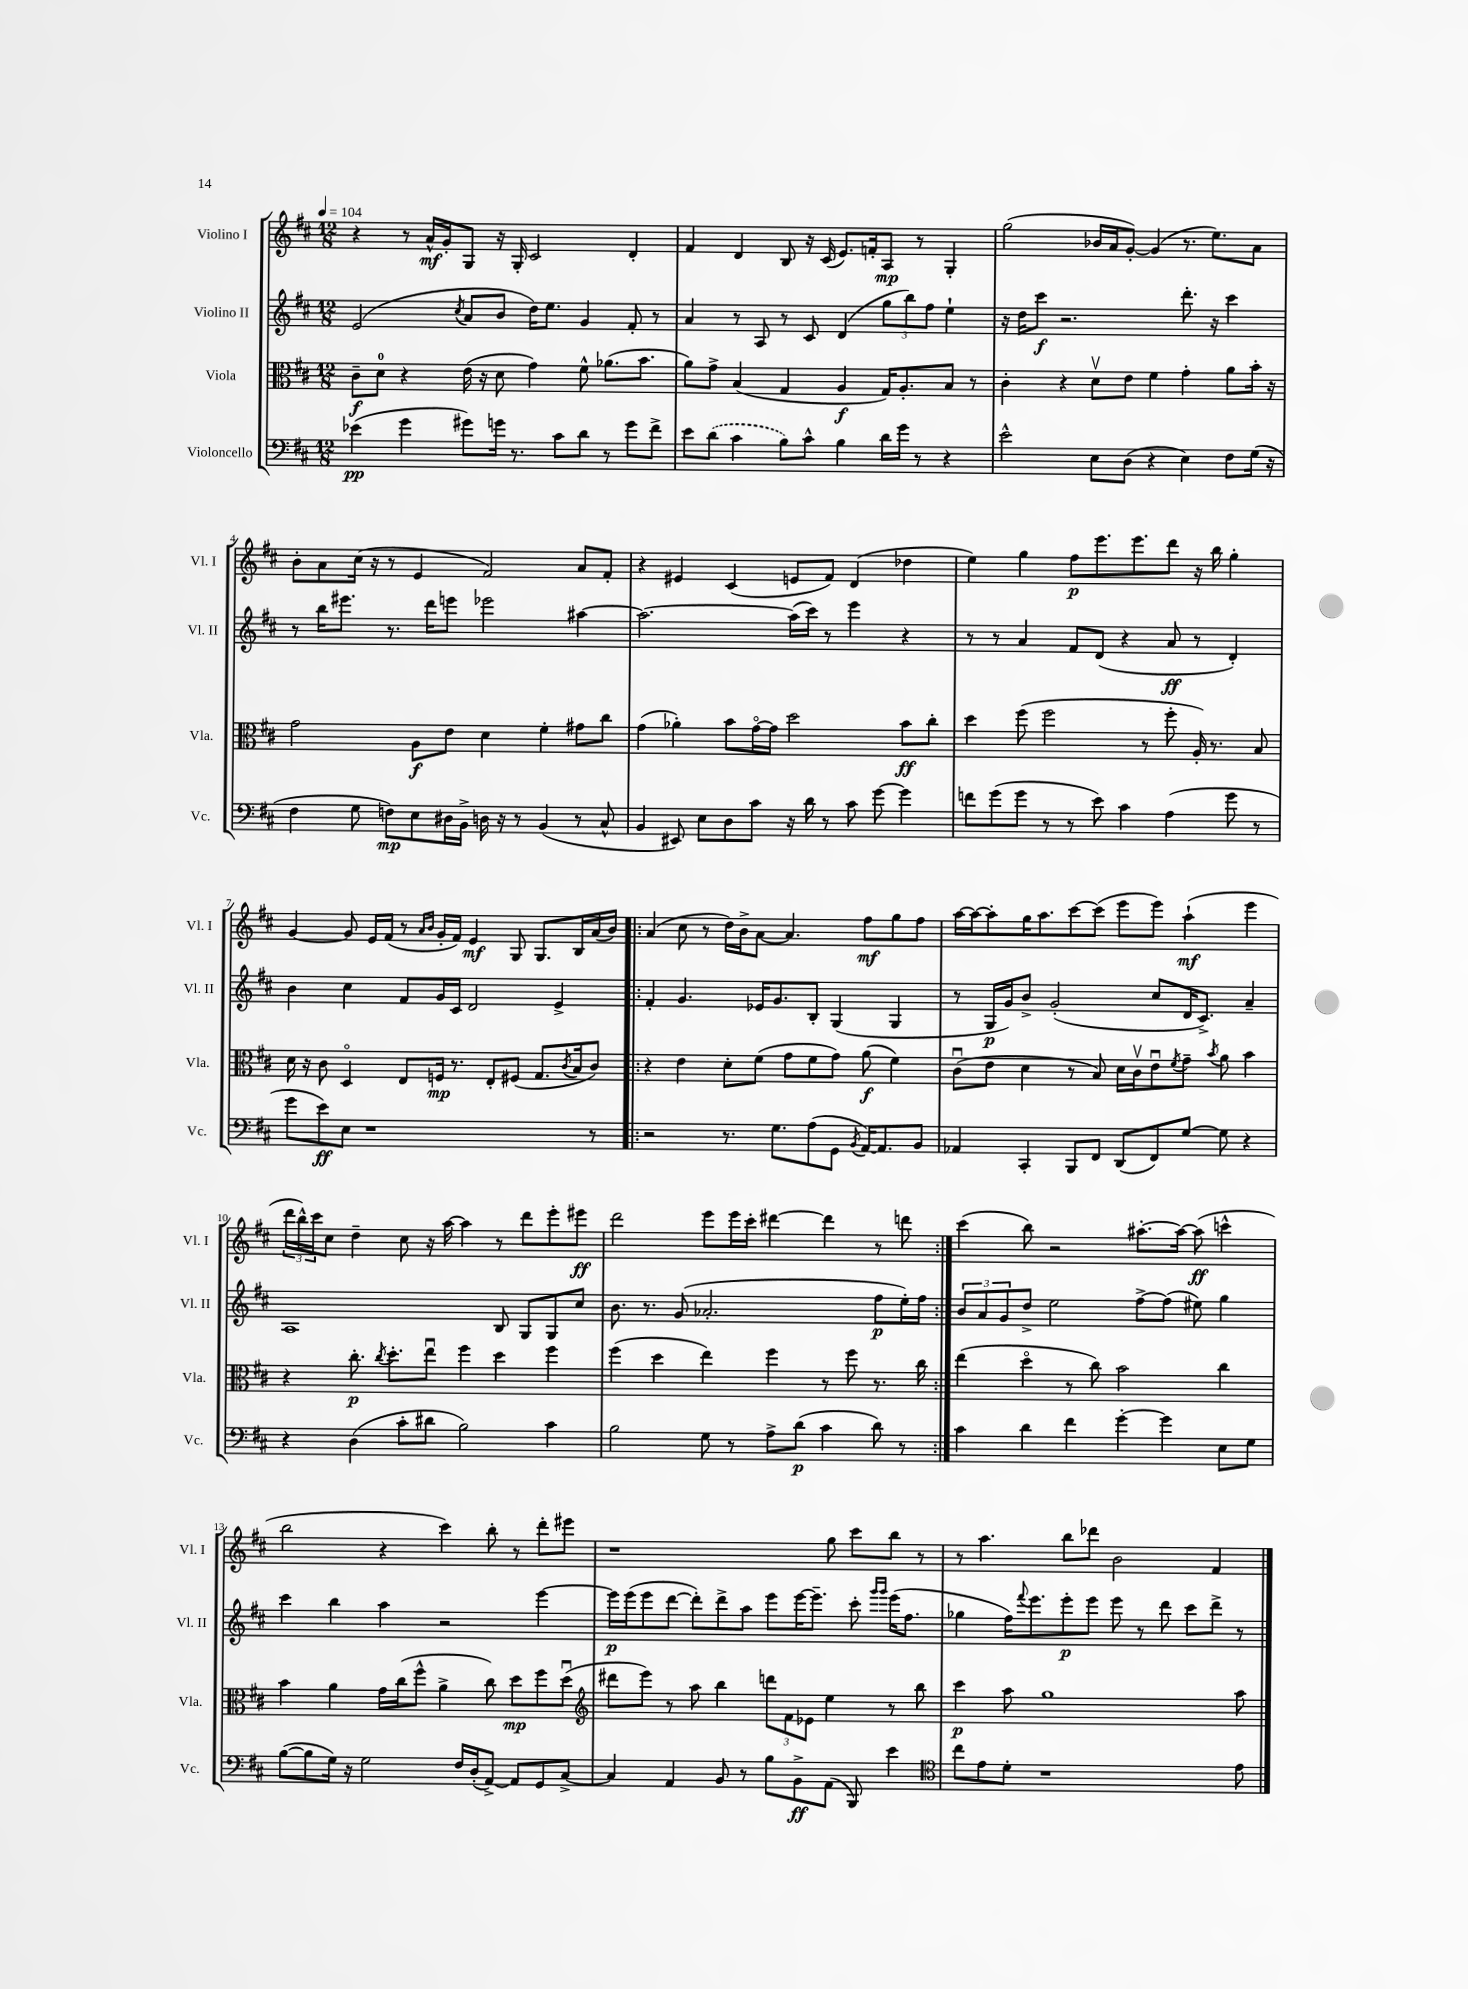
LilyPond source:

<<
\new StaffGroup <<
\new Staff = "s0" \with { instrumentName = "Violino I" shortInstrumentName = "Vl. I" } {
    \clef treble \key d \major \numericTimeSignature \time 12/8 \tempo 4 = 104
    r4 r8 a'16-^\mf g'16-. g8 r16 g16-. cis'2 d'4-. |
    fis'4 d'4 b8 r16 cis'16( e'8.) f'16-. a8\mp r8 g4-. |
    g''2( bes'16 a'16 g'8~-.) g'4( r8. e''8.) a'8 |
    b'8-. a'8 cis''16( r16 r8 e'4 fis'2) a'8 fis'8-. |
    r4 eis'4 cis'4( e'8 fis'8) d'4( des''4 |
    e''4) g''4 fis''8\p e'''8. e'''8. d'''8 r16 b''16 g''4-. |
    g'4~ g'8 e'16 fis'16( r8 \grace { a'16 b'16 } g'16-. fis'16) e'4\mf g8 g8. b16 a'16( b'16) |
    \repeat volta 2 { a'4( cis''8 r8 d''16) b'16-> a'8~ a'4. fis''8\mf g''8 fis''8 |
    a''16~ a''16~ a''8-. g''16 a''8. cis'''8~ cis'''8( e'''8 e'''8) a''4-!\mf( e'''4 |
    \tuplet 3/2 { d'''16 b''16-^) cis'''16 } cis''8 d''4-- cis''8 r16 a''16~ a''4 r8 d'''8 e'''8-. eis'''8\ff |
    d'''2 e'''8 e'''16 cis'''16-. dis'''4~ dis'''4 r8 d'''8 | }
    cis'''4( b''8) r2 ais''8.~-. ais''16~ ais''8\ff( c'''4-^ |
    b''2 r4 cis'''4) b''8-. r8 d'''8-. eis'''8 |
    r1 g''8 cis'''8 b''8 r8 |
    r8 a''4. b''8 des'''8 b'2 fis'4 \bar "|." |
}
\new Staff = "s1" \with { instrumentName = "Violino II" shortInstrumentName = "Vl. II" } {
    \clef treble \key d \major \numericTimeSignature \time 12/8
    e'2( \acciaccatura { cis''8 } a'8 b'8 d''16) e''8. g'4 fis'8-. r8 |
    a'4 r8 a8 r8 cis'8 d'4( \tuplet 3/2 { g''8 b''8) fis''8 } e''4-! |
    r16 d''16 cis'''8\f r2. d'''8.-. r16 cis'''4 |
    r8 b''16 eis'''8. r8. d'''16 e'''8 ees'''2 ais''4~ |
    ais''2.~ ais''16( cis'''16) r8 e'''4 r4 |
    r8 r8 a'4 fis'8 d'8( r4 a'8\ff r8 d'4-.) |
    b'4 cis''4 fis'8 g'16 cis'16 d'2 e'4-> |
    \repeat volta 2 { fis'4-. g'4. ees'16 g'8. b8-. g4( g4 |
    r8 g16\p g'16) b'8-> g'2-.( cis''8 d'16 cis'8.->) a'4-- |
    a1 b8 g8 g8 cis''8 |
    b'8. r8. g'8( aes'2.-. fis''8\p e''16-.) fis''16 | }
    \tuplet 3/2 { b'8 a'8 g'8 } d''8-> e''2 fis''8~-> fis''8( eis''8) g''4 |
    cis'''4 b''4 a''4 r2 e'''4~ |
    e'''16\p e'''16( e'''8 d'''8~ d'''8-.) d'''8-> a''8 e'''8 e'''16~ e'''8.-- cis'''8-. \grace { g'''16 g'''16 } e'''16( fis''8. |
    ges''4 fis''16) \appoggiatura { fis'''8 } e'''8. e'''8-.\p e'''8 e'''8 r8 d'''8 cis'''8 d'''8-> r8 \bar "|." |
}
\new Staff = "s2" \with { instrumentName = "Viola" shortInstrumentName = "Vla." } {
    \clef alto \key d \major \numericTimeSignature \time 12/8
    cis'8--\f d'8-0 r4 e'16( r16 d'8 g'4) fis'8-^ aes'8.( b'8. |
    a'8) g'8-> b4( g4 a4\f g16) a8.-. b8 r8 |
    cis'4-. r4 d'8\upbow e'8 fis'4 g'4-. a'8 b'16-. r16 |
    g'2 a8\f e'8 d'4 fis'4-. gis'8 cis''8 |
    g'4( aes'4-.) b'8 g'16~\flageolet g'16 d''2 b'8\ff cis''8-. |
    d''4 fis''8( fis''2 r8 fis''8-. a16-.) r8. b8 |
    d'16 r16 cis'8 d4\flageolet e8 f16\mp r8. e8-. fis8( g8. \acciaccatura { cis'8 } b16 cis'8) |
    \repeat volta 2 { r4 e'4 d'8-. fis'8( g'8 fis'8 g'8) a'8\f( fis'4) |
    cis'8\downbow( e'8 d'4 r8 b8) d'16 cis'16\upbow e'8\downbow \acciaccatura { fis'8 } g'8-- \acciaccatura { b'8 } a'8 b'4 |
    r4 cis''8.-.\p \acciaccatura { cis''8 } d''8.-. e''8\downbow fis''4 d''4 fis''4 |
    fis''4( d''4 e''4) fis''4 r8 fis''8 r8. cis''16 | }
    e''4( d''4\flageolet r8 cis''8) b'2 cis''4 |
    b'4 a'4 g'16 cis''16( fis''8-^ a'4-> cis''8) d''8\mp fis''8 d''8\downbow( |
    \clef treble dis'''8 e'''8) r8 a''8 b''4 \tuplet 3/2 { d'''8 fis'8 ees'8 } e''4 r8 b''8 |
    cis'''4\p a''8 g''1 a''8 \bar "|." |
}
\new Staff = "s3" \with { instrumentName = "Violoncello" shortInstrumentName = "Vc." } {
    \clef bass \key d \major \numericTimeSignature \time 12/8
    ees'4\pp( g'4 gis'8) g'16 r8. cis'8 d'8 r8 g'8 fis'8-> |
    e'8 \once \slurDashed d'8( cis'4 b8) cis'8-^ b4 d'16 g'16 r8 r4 |
    e'2-^ e8 d8( r4 e4) fis8 g16( r16 |
    fis4 g8 f8\mp) e8 dis16 b,16-> d16 r16 r8 b,4( r8 cis8-^ |
    b,4 eis,8) e8 d8 cis'8 r16 d'16 r8 cis'8 g'8~ g'4 |
    f'8 g'8( g'8 r8 r8 e'8) cis'4 a4( g'8 r8 |
    g'8 e'8\ff) e8 r1 r8 |
    \repeat volta 2 { r2 r8. g8. a8( g,8 \acciaccatura { b,8 } a,16~) a,8. b,8 |
    aes,4 cis,4-. b,,8 fis,8 d,8( fis,8) g8~ g8 r4 |
    r4 d4( cis'8-. dis'8 b2) cis'4 |
    b2 g8 r8 a8-> d'8\p( cis'4 d'8) r8 | }
    cis'4 d'4 fis'4 g'4~-. g'4 e8 g8 |
    b8~( b8 g16) r16 g2 fis16 d16-.( a,8~->) a,8 g,8 cis8~-> |
    cis4 a,4 b,8 r8 b8 b,8->\ff a,8( b,,8) e'4 |
    \clef tenor cis''8 e'8 d'8-. r1 e'8 \bar "|." |
}
>>
>>
